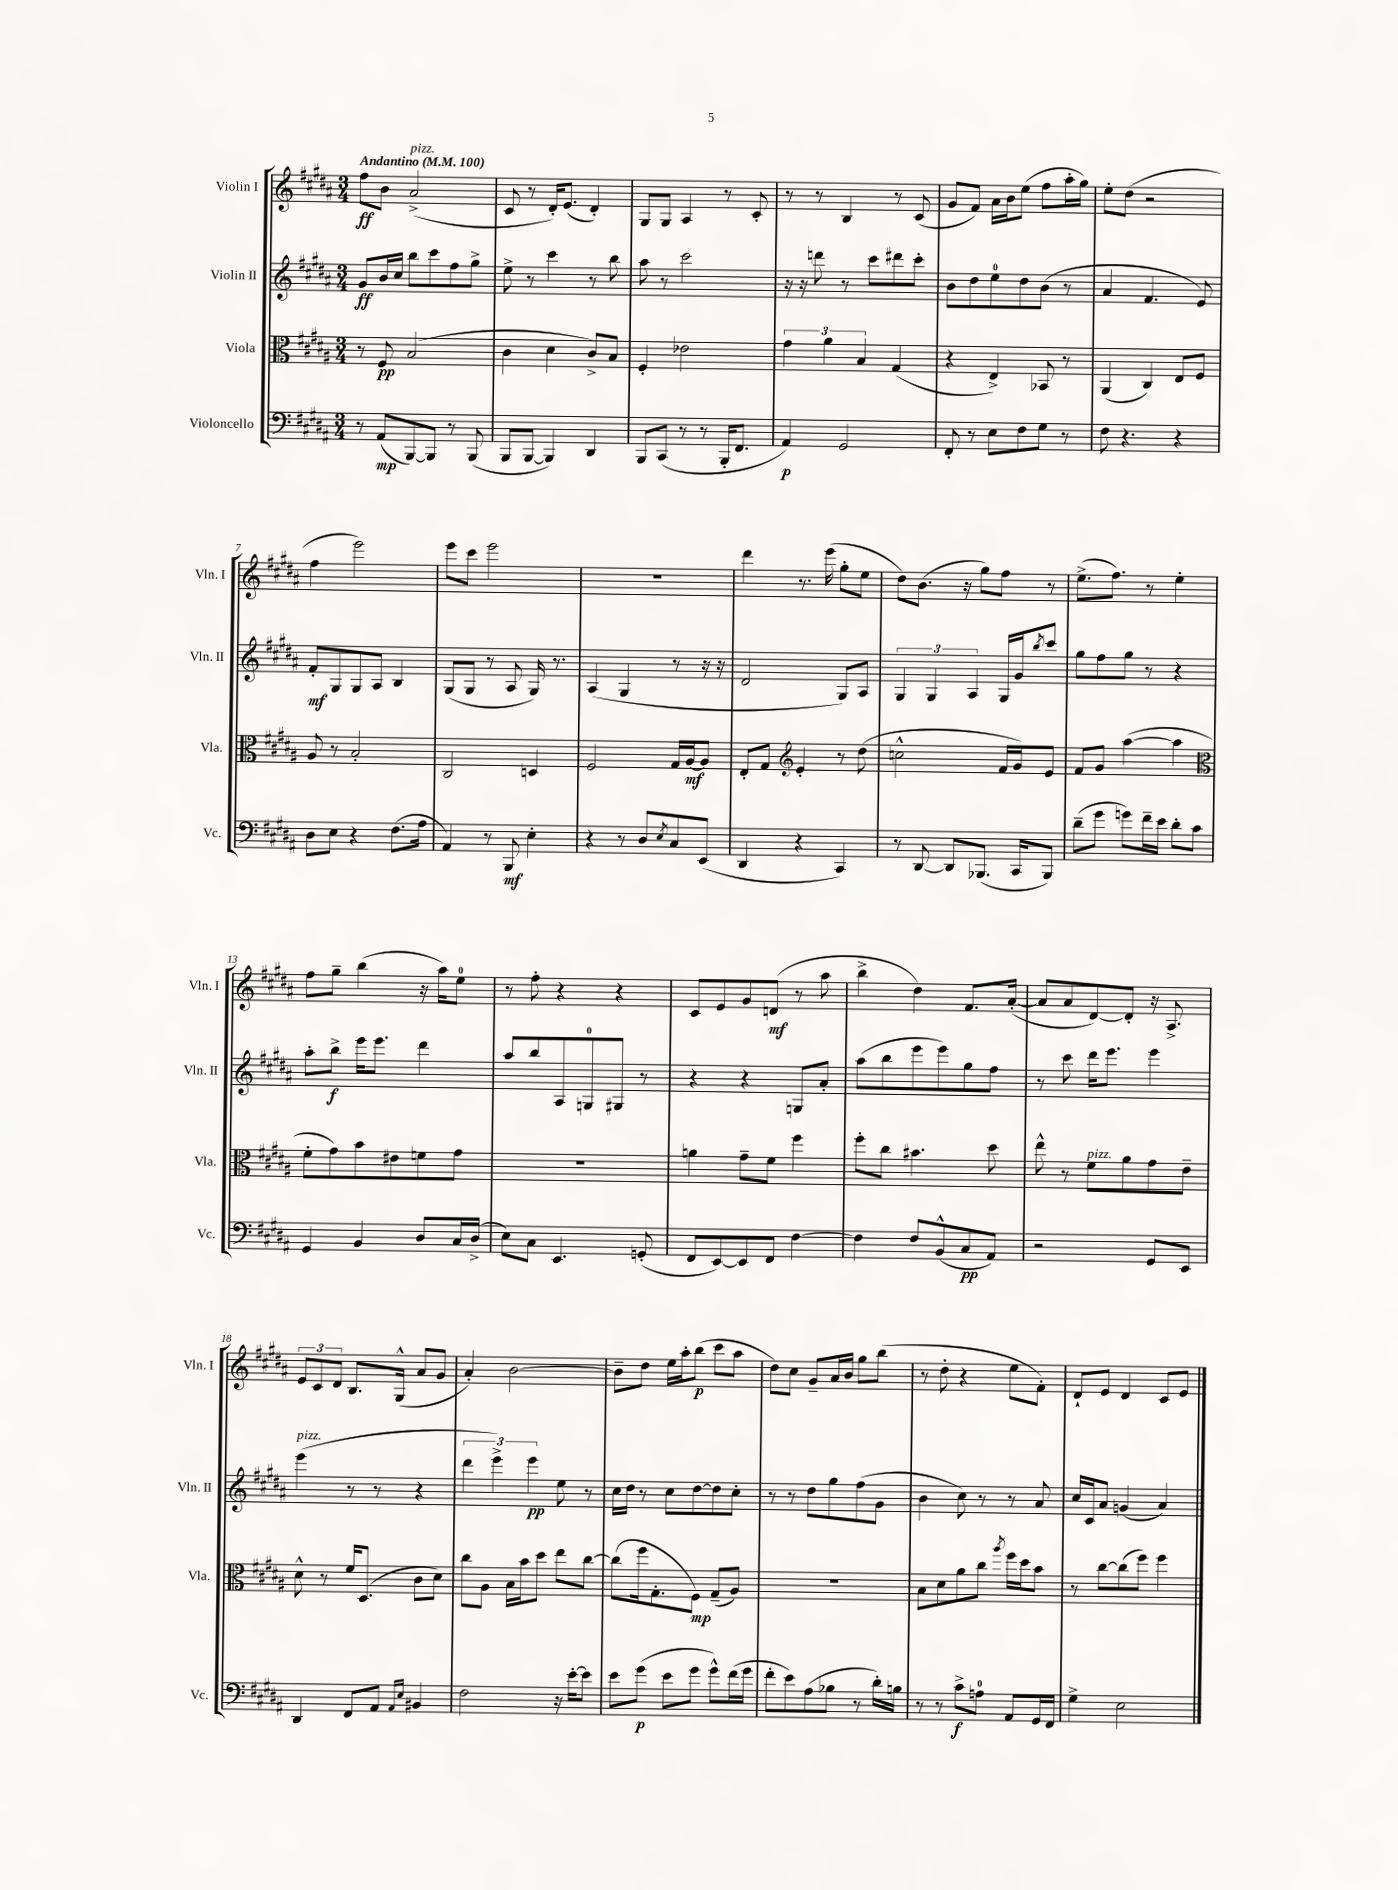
<<
\new StaffGroup <<
\new Staff = "s0" \with { instrumentName = "Violin I" shortInstrumentName = "Vln. I" } {
    \clef treble \key b \major \numericTimeSignature \time 3/4 \tempo "Andantino" 4 = 100
    fis''8\ff b'8 ais'2->^\markup { \italic "pizz." }( |
    cis'8 r8 dis'16-.) e'8.( dis'4-.) |
    gis8 gis8 ais4 r8 cis'8-. |
    r8 r8 b4 r8 cis'8( |
    gis'8 fis'8) ais'16 b'16 e''8( fis''8 ais''16-. gis''16) |
    e''8-. dis''8( r2 |
    fis''4 e'''2) |
    e'''8 cis'''8 e'''2 |
    R2. |
    dis'''4 r8. e'''16( gis''8-. e''8 |
    dis''8) b'8.( r16 gis''8) fis''8 r8 |
    e''8.->( fis''8.) r8 e''4-. |
    fis''8 gis''8-- b''4( r16 ais''16) e''8-0 |
    r8 fis''8-. r4 r4 |
    cis'8 e'8 gis'8 d'8\mf( r8 ais''8 |
    b''4-> dis''4) fis'8. ais'16~-.( |
    ais'8 ais'8 dis'8~) dis'8-. r16 ais8.-> |
    \tuplet 3/2 { e'8 cis'8 dis'8 } b8. gis16-^( ais'8 gis'8 |
    ais'4-.) b'2~ |
    b'8-- dis''8 e''16 ais''16-. b''8\p( cis'''8 ais''8 |
    dis''8) cis''8 gis'8-- ais'16 b'16 gis''8 b''8( |
    r8 dis''8-. r4 e''8 fis'8-.) |
    dis'8-! e'8 dis'4 cis'8 e'8 \bar "|." |
}
\new Staff = "s1" \with { instrumentName = "Violin II" shortInstrumentName = "Vln. II" } {
    \clef treble \key b \major \numericTimeSignature \time 3/4
    gis'8\ff b'16 cis''16 b''8 cis'''8 fis''8 gis''8-> |
    e''8-> r8 cis'''4 r8 b''8 |
    ais''8 r8 cis'''2 |
    r16 r16 d'''8 r8 cis'''8 dis'''8 cis'''8-. |
    b'8 dis''8 e''8-0 dis''8 b'8( r8 |
    ais'4 fis'4. e'8) |
    fis'8-.\mf gis8 gis8 ais8 b4 |
    gis8( gis8 r8 ais8 gis16) r8. |
    ais4( gis4 r8 r16 r16 |
    dis'2 gis8) ais8 |
    \tuplet 3/2 { gis4 gis4 ais4 } gis16 gis'16 \acciaccatura { b''8 } cis'''8 |
    gis''8 fis''8 gis''8 r8 r4 |
    ais''8-. b''8->\f e'''16 e'''8. dis'''4 |
    ais''8 b''8 ais8 g8-0 gis8 r8 |
    r4 r4 g8 ais'8-. |
    ais''8( b''8 e'''8 e'''8) gis''8 fis''8 |
    r8 cis'''8 dis'''16 e'''8. e'''4 |
    e'''4^\markup { \italic "pizz." }( r8 r8 r4 |
    \tuplet 3/2 { dis'''4 e'''4->) e'''4\pp } e''8 r8 |
    cis''16 dis''16 r8 cis''8 dis''8~ dis''8 cis''8-. |
    r8 r8 dis''8 gis''8 fis''8( gis'8 |
    b'4 cis''8) r8 r8 ais'8 |
    cis''16 cis'16 ais'8 g'4( ais'4) \bar "|." |
}
\new Staff = "s2" \with { instrumentName = "Viola" shortInstrumentName = "Vla." } {
    \clef alto \key b \major \numericTimeSignature \time 3/4
    r8 fis8\pp b2( |
    cis'4 dis'4 cis'8->) b8 |
    fis4-. ees'2 |
    \tuplet 3/2 { gis'4 ais'4 b4 } gis4( |
    r4 e4->) bes,8 r8 |
    ais,4( cis4) e8 fis8 |
    ais8 r8 b2-. |
    cis2 d4 |
    fis2 gis16 ais16~\mf ais8 |
    e8-. gis8 \clef treble e'4-. r8 dis''8( |
    c''2-^ fis'16 gis'16) e'8 |
    fis'8 gis'8 ais''4~( ais''4 |
    \clef alto fis'8-. gis'8) b'8 eis'8 f'8 gis'8 |
    R2. |
    a'4 gis'8-- fis'8 fis''4 |
    fis''8-. cis''8 bis'4. dis''8 |
    e''8-^ r8 fis'8^\markup { \italic "pizz." } ais'8 gis'8 e'8-- |
    dis'8-^ r8 fis'16 dis8.( cis'8 dis'8) |
    cis''8 ais8 b16 b'16 dis''8 e''8 cis''8~ |
    cis''8( fis''16 gis8.-. fis8\mp) gis8--( ais8) |
    R2. |
    b8 dis'8 ais'8 cis''8 \acciaccatura { ais''8 } fis''16 dis''16 b'8 |
    r8 cis''8~ cis''8( fis''8) fis''4 \bar "|." |
}
\new Staff = "s3" \with { instrumentName = "Violoncello" shortInstrumentName = "Vc." } {
    \clef bass \key b \major \numericTimeSignature \time 3/4
    r8 ais,8\mp( b,,8~) b,,8 r8 b,,8( |
    b,,8 b,,8~ b,,4) dis,4 |
    b,,8 cis,8( r8 r8 b,,16-. fis,8. |
    ais,4\p) gis,2 |
    fis,8-. r8 e8 fis8 gis8 r8 |
    fis8 r4. r4 |
    dis8 e8 r4 fis8.( ais16 |
    ais,4) r8 b,,8\mf e4-. |
    r4 r8 dis8 \acciaccatura { e8 } cis8 e,8( |
    dis,4 r4 cis,4) |
    r8 dis,8~ dis,8 bes,,8.( cis,16 bes,,8) |
    dis'8--( gis'8 g'8) fis'16-- e'16 dis'8-. cis'8 |
    gis,4 b,4 dis8 cis16 dis16->( |
    e8) cis8 e,4. g,8-.( |
    fis,8 e,8~) e,8 fis,8 fis4~ |
    fis4 fis8 b,8-^( cis8\pp ais,8) |
    r2 gis,8 e,8 |
    dis,4 fis,8 ais,8 \grace { ais,16 e16 } bis,4 |
    fis2 r16 e'16~-. e'8 |
    e'8 gis'8\p( e'8 gis'8 gis'8-^) fis'16( gis'16 |
    fis'8-. e'8) ais8( bes8 r8 dis'16-.) b16 |
    r8 r8 cis'8->\f a8-0 ais,8 gis,16 fis,16 |
    gis4-> e2 \bar "|." |
}
>>
>>
